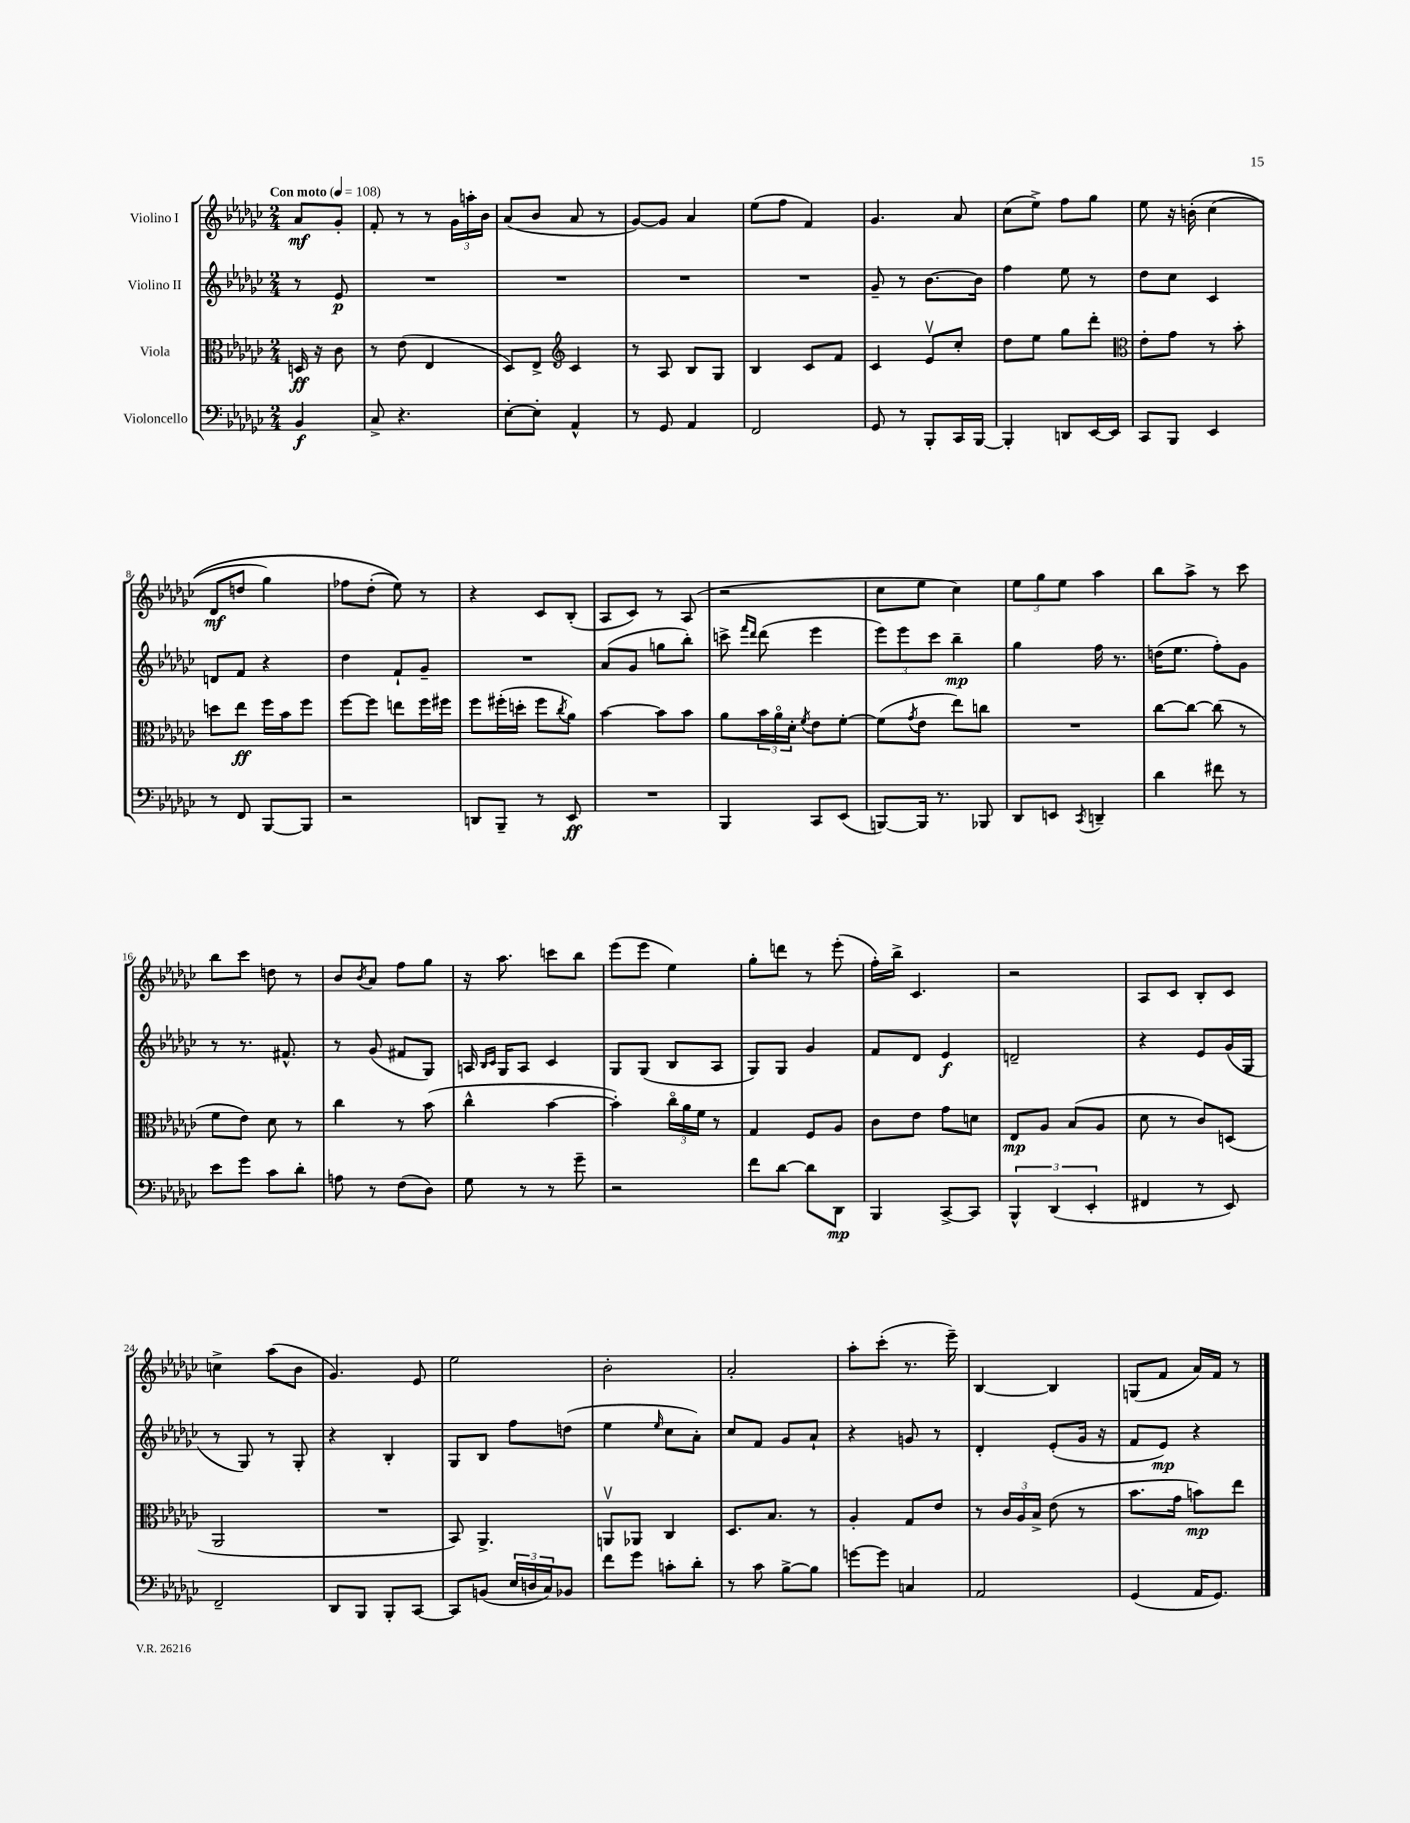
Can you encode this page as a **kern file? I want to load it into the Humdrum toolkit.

**kern	**kern	**kern	**kern
*staff4	*staff3	*staff2	*staff1
*clefF4	*clefC3	*clefG2	*clefG2
*k[b-e-a-d-g-c-]	*k[b-e-a-d-g-c-]	*k[b-e-a-d-g-c-]	*k[b-e-a-d-g-c-]
*M2/4	*M2/4	*M2/4	*M2/4
*MM108	*MM108	*MM108	*MM108
4BB-	16D	8r	8a-
.	16r	.	.
.	8c-	8e-	8g-'
=	=	=	=
8C-^	8r	2r	8f'
4.r	(8e-	.	8r
.	4E-	.	8r
.	.	.	24g-
.	.	.	24aa'
.	.	.	24b-
=	=	=	=
[8E-'	8D-)	2r	(8a-
8E-']	8E-^	.	8b-
*	*clefG2	*	*
4AA-^^	4c-	.	8a-
.	.	.	8r
=	=	=	=
8r	8r	2r	[8g-)
8GG-	8A-	.	8g-]
4AA-	8B-	.	4a-
.	8G-	.	.
=	=	=	=
2FF	4B-	2r	(8ee-
.	.	.	8ff
.	8c-	.	4f)
.	8f	.	.
=	=	=	=
8GG-	4c-	8g-~	4.g-
8r	.	8r	.
8BBB-'	8e-v	[8.b-	.
16CC-	8cc-'	.	8a-
[16BBB-	.	16b-]	.
=	=	=	=
4BBB-']	8dd-	4ff	(8cc-
.	8ee-	.	8ee-^)
8DD	8gg-	8ee-	8ff
[16EE-	8ddd-'	8r	8gg-
16EE-]	.	.	.
=	=	=	=
*	*clefC3	*	*
8CC-	8e-'	8dd-	8ee-
8BBB-	8g-	8cc-	16r
.	.	.	&(16b'
4EE-	8r	4c-	(4cc-
.	8b-'	.	.
=	=	=	=
8r	8dd	8d	8d-
8FF	8ee-	8f	8dd
[8BBB-	16ff	4r	4gg-)
.	16b-	.	.
8BBB-]	8ff	.	.
=	=	=	=
2r	[8ff	4dd-	8ff-
.	8ff]	.	(8dd-'
.	8ee	8f`	8ee-)&)
.	16ff	8g-~	8r
.	16ff#	.	.
=	=	=	=
8DD	8ff	2r	4r
8BBB-~	(16ff#'	.	.
.	16dd'	.	.
8r	8ff#	.	8c-
.	8qcc-	.	.
8EE-	8a-)	.	(8B-'
=	=	=	=
2r	[4b-	(8a-	8A-
.	.	8g-	8c-)
.	8b-]	8gg	8r
.	8b-	8bb-')	(8A-
=	=	=	=
4BBB-	8a-	8ccc^	2r
.	.	16qqfff	.
.	.	16qqddd-	.
.	24b-	(8ddd-	.
.	24a-o	.	.
.	24d-'	.	.
.	8qf	.	.
8CC-	8e-	4eee-	.
(8EE-	[8f'	.	.
=	=	=	=
[8BBB)	(8f]	12eee-)	8cc-
.	.	12eee-	.
.	8qg-	.	.
16BBB]	8e-	.	8ee-
.	.	12ccc-	.
8.r	.	.	.
.	8ee-)	4bb-~	4cc-)
8BBB-	8cc	.	.
=	=	=	=
8DD-	2r	4gg-	12ee-
.	.	.	12gg-
8EE	.	.	.
.	.	.	12ee-
8qCC-	.	.	.
4DD~	.	16ff	4aa-
.	.	8.r	.
=	=	=	=
4d-	[8cc-	(16dd	8bb-
.	.	8.ee-	.
.	8cc-_	.	8aa-^
8f#	(8cc-]	8ff')	8r
8r	8r	8g-	8ccc-
=	=	=	=
8e-	8f	8r	8bb-
8g-	8e-)	8.r	8ccc-
8c-	8d-	.	8dd
.	.	8.f#^^	.
8d-'	8r	.	8r
=	=	=	=
8A	4cc-	8r	8b-
.	.	.	8qb-
8r	.	(8g-	8a-
(8F	8r	8f#	8ff
8D-)	(8b-	8G-)	8gg-
=	=	=	=
8G-	4cc-^^	16A	16r
.	.	16qqB-	.
.	.	16qqc-	.
.	.	16G-	8.aa-
8r	.	8A	.
8r	[4b-	4c-	8ccc
8g-~	.	.	8bb-
=	=	=	=
2r	4b-'])	8G-	(8eee-
.	.	(8G-	8eee-
.	24cc-o	8B-	4ee-)
.	24a-	.	.
.	24f	.	.
.	8r	8A-	.
=	=	=	=
8f	4G-	8G-)	8gg-'
[8d-	.	8G-	8ddd
8d-]	8F	4g-	8r
8DD-	8A-	.	(8eee-'
=	=	=	=
4BBB-	8c-	8f	16ff')
.	.	.	16bb-^
.	8e-	8d-	4.c-
[8CC-^	8g-	4e-	.
8CC-]	8d	.	.
=	=	=	=
6BBB-^^	8E-	2d~	2r
.	8A-	.	.
(6DD-	.	.	.
.	(8B-	.	.
6EE-'	.	.	.
.	8A-	.	.
=	=	=	=
4FF#	8d-	4r	8A-
.	8r	.	8c-
8r	8c-)	8e-	8B-'
8EE-)	(8D	(16g-	8c-
.	.	16G-	.
=	=	=	=
2FF~	2AA-	8r	4cc^
.	.	8G-)	.
.	.	8r	(8aa-
.	.	8G-'	8b-
=	=	=	=
8DD-	2r	4r	4.g-)
8BBB-	.	.	.
8BBB-'	.	4B-'	.
[8CC-	.	.	8e-
=	=	=	=
8CC-]	8BB-)	8G-	2ee-
(8BB	4.AA-^	8B-	.
24E-	.	8ff	.
24D	.	.	.
24C-)	.	.	.
8BB-	.	(8dd	.
=	=	=	=
8f	8AAv	4ee-	2b-'
8g-	8AA-	.	.
.	.	16qqee-	.
8c'	4C-	8cc-	.
8d-'	.	8a-')	.
=	=	=	=
8r	8.D-	8cc-	2a-'
8c-	.	8f	.
.	8.B-	.	.
[8B-^	.	8g-	.
8B-]	8r	8a-`	.
=	=	=	=
[8g	4A-'	4r	8aa-'
8g]	.	.	(8ccc-'
4C	8G-	8g	8.r
.	8e-	8r	.
.	.	.	16eee-~)
=	=	=	=
2AA-	8r	4d-'	[4B-
.	24c-	.	.
.	24A-	.	.
.	24B-^	.	.
.	(8e-	(8e-'	4B-]
.	8r	16g-	.
.	.	16r	.
=	=	=	=
(4GG-	8.b-	8f	(8G
.	.	8e-)	8f
.	16g-	.	.
16AA-	8b)	4r	16a-)
8.GG-)	.	.	16f
.	8ee-	.	8r
==	==	==	==
*-	*-	*-	*-
